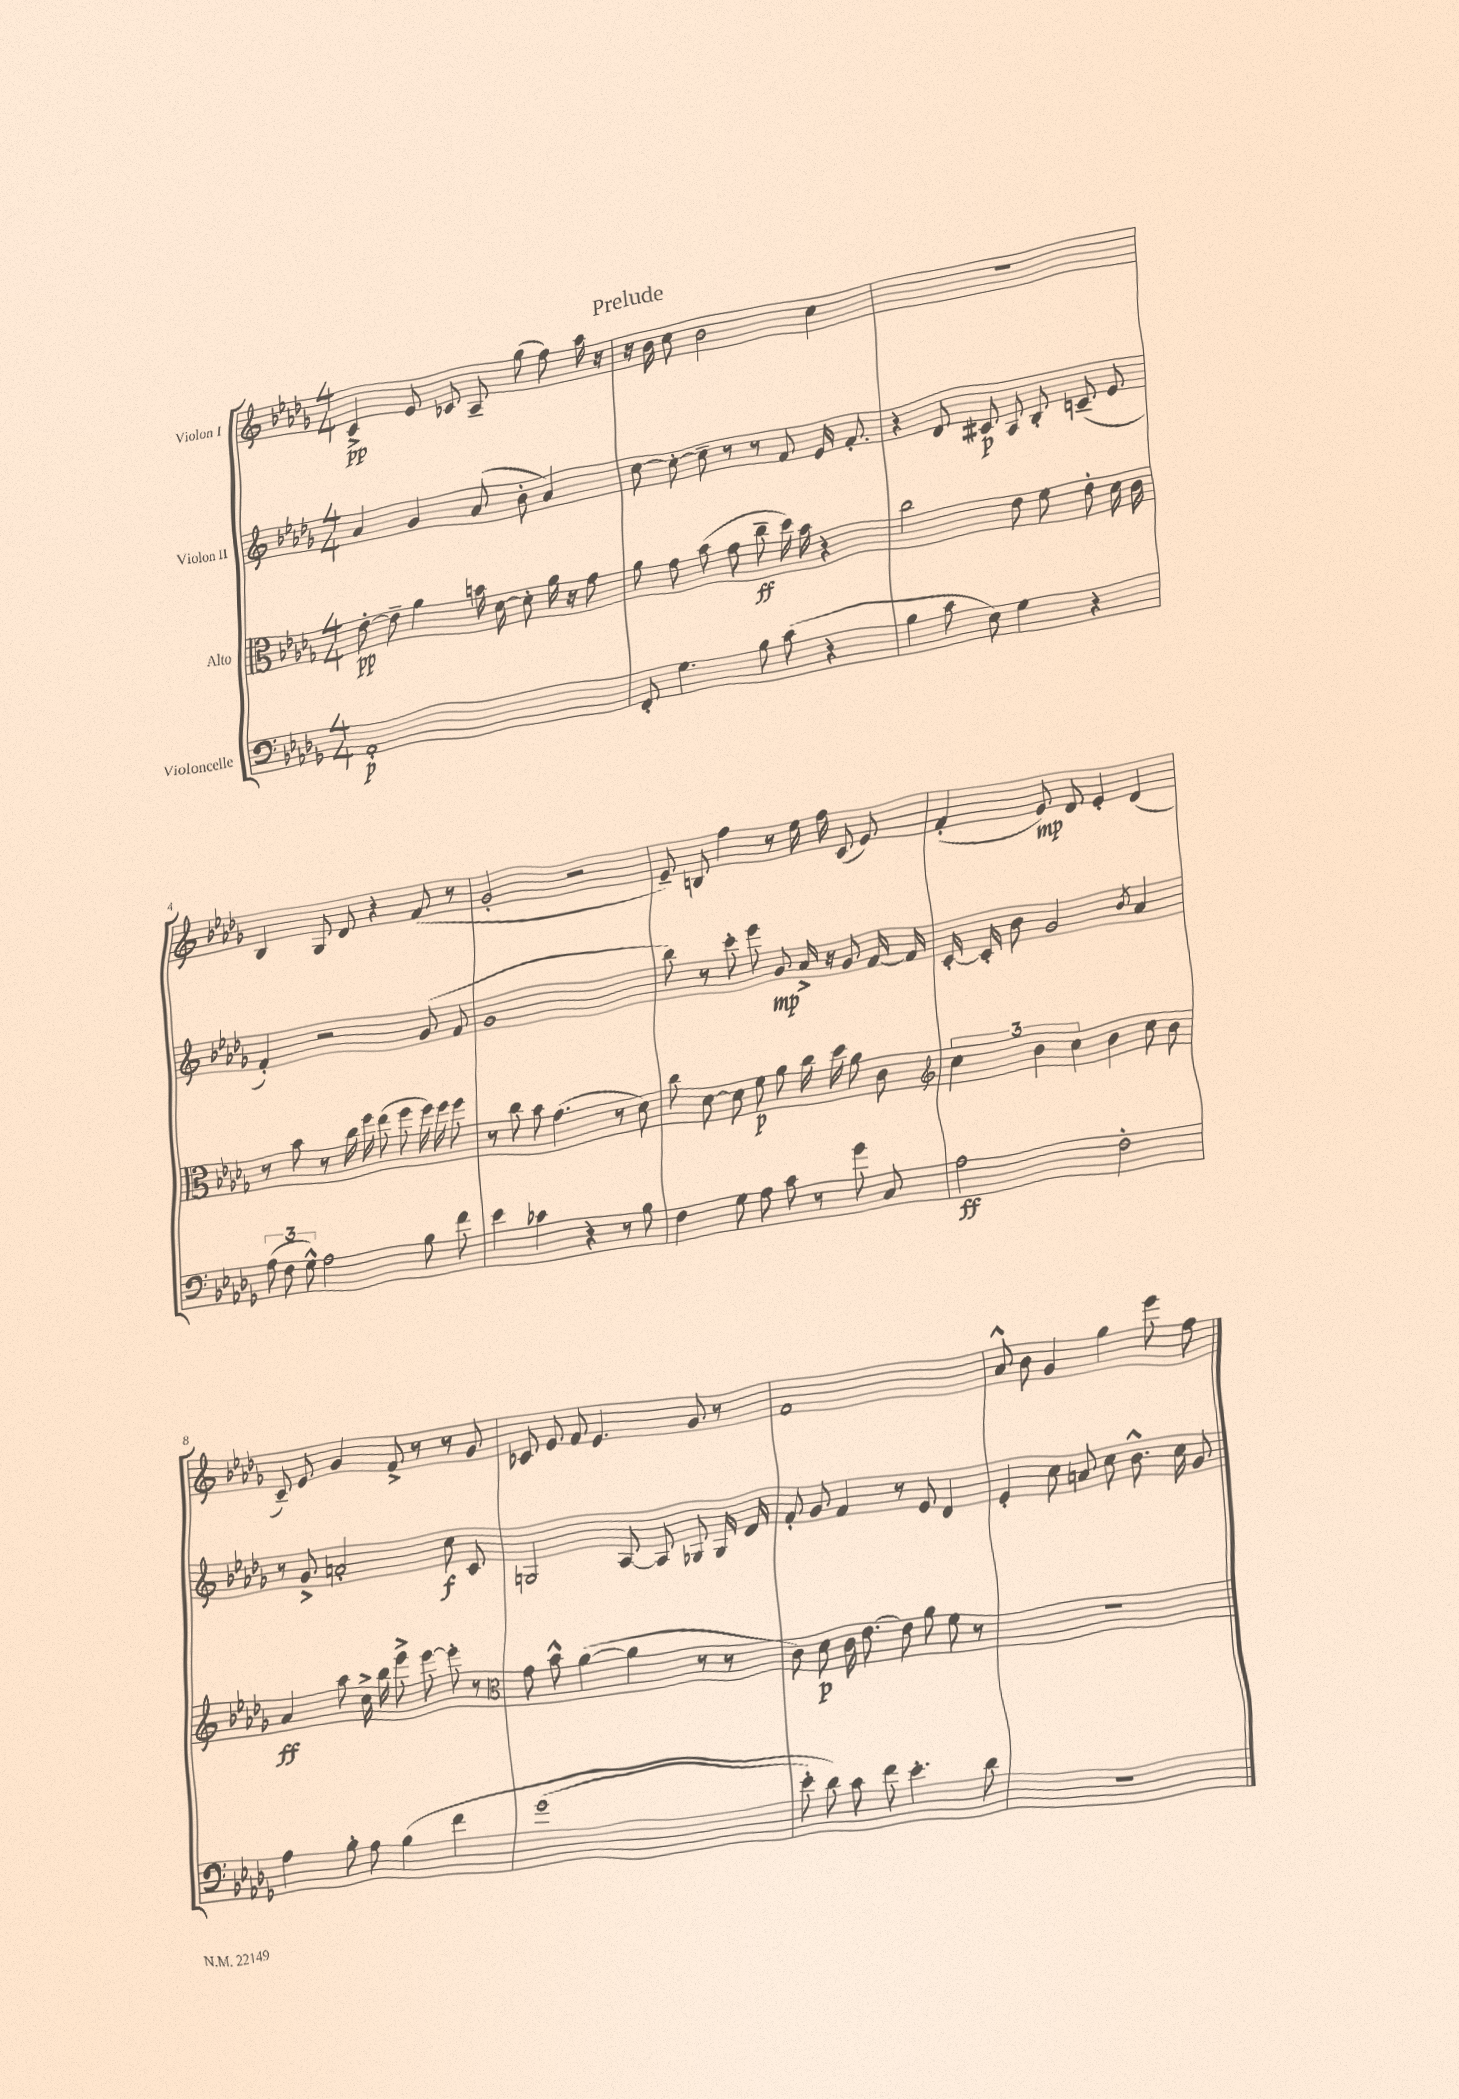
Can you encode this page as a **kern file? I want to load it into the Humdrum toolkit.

**kern	**dynam	**kern	**dynam	**kern	**dynam	**kern	**dynam
*part4	*part4	*part3	*part3	*part2	*part2	*part1	*part1
*staff4	*staff4	*staff3	*staff3	*staff2	*staff2	*staff1	*staff1
*I"Violoncelle	*	*I"Alto	*	*I"Violon II	*	*I"Violon I	*
*clefF4	*	*clefC3	*	*clefG2	*	*clefG2	*
*k[b-e-a-d-g-]	*	*k[b-e-a-d-g-]	*	*k[b-e-a-d-g-]	*	*k[b-e-a-d-g-]	*
*M4/4	*	*M4/4	*	*M4/4	*	*M4/4	*
=1	=1	=1	=1	=1	=1	=1	=1
1AA-'	p	[8e-'\	pp	4a-/	.	4c^/	pp
.	.	8e-~\]	.	.	.	.	.
.	.	4a-\	.	4g-/	.	8e-/	.
.	.	.	.	.	.	8c-X/	.
.	.	16bn\	.	(8a-/	.	8A-~/	.
.	.	[16d-\	.	.	.	.	.
.	.	8d-'\]	.	8b-'\	.	(8gg-\	.
.	.	16a-\	.	4a-/)	.	8ff\)	.
.	.	16r	.	.	.	.	.
.	.	8g-\	.	.	.	16aa-\	.
.	.	.	.	.	.	16r	.
=2	=2	=2	=2	=2	=2	=2	=2
8FF'/	.	8a-\	.	[8cc\	.	16r	.
.	.	.	.	.	.	16b-\	.
4.G-\	.	8g-\	.	8cc'\_	.	8cc\	.
.	.	(8b-\	.	8cc~\]	.	2b-\	.
.	.	8g-\	.	8r	.	.	.
8B-\	.	8cc~\	ff	8r	.	.	.
(8c\	.	16dd-\)	.	8f/	.	.	.
.	.	16b-\	.	.	.	.	.
4r	.	4r	.	16e-/	.	4cc\	.
.	.	.	.	8.f'/	.	.	.
=3	=3	=3	=3	=3	=3	=3	=3
4B-\	.	2cc\	.	4r	.	1r	.
8c\	.	.	.	8d-/	.	.	.
8E-\)	.	.	.	8c#X/	p	.	.
4G-\	.	8e-\	.	8A-/	.	.	.
.	.	8f\	.	8B-'/	.	.	.
4r	.	8e-'\	.	(8cn~/	.	.	.
.	.	16d-\	.	8e-/	.	.	.
.	.	16c\	.	.	.	.	.
!!LO:LB:g=z
=4	=4	=4	=4	=4	=4	=4	=4
(12A-\	.	8r	.	4f'/)	.	4B-/	.
12F\	.	.	.	.	.	.	.
.	.	8b-\	.	.	.	.	.
12G-^^\)	.	.	.	.	.	.	.
2A-\	.	8r	.	2r	.	8G-/	.
.	.	16cc\	.	.	.	8d-/	.
.	.	16ff\	.	.	.	.	.
.	.	(8ee-\	.	.	.	4r	.
.	.	8ff\	.	.	.	.	.
8B-\	.	16ff\)	.	(8g-/	.	(8f/	.
.	.	16ff\	.	.	.	.	.
8f\	.	8ff\	.	8f/	.	8r	.
=5	=5	=5	=5	=5	=5	=5	=5
4e-\	.	8r	.	1g-	.	2g-'/	.
.	.	8cc\	.	.	.	.	.
4c-X\	.	8b-\	.	.	.	.	.
.	.	(4.g-\	.	.	.	.	.
4r	.	.	.	.	.	2r	.
8r	.	8r	.	.	.	.	.
8B-\	.	8d-\)	.	.	.	.	.
=6	=6	=6	=6	=6	=6	=6	=6
4F\	.	8cc\	.	8bb-\)	.	8e-~/)	.
.	.	[8d-\	.	8r	.	8Bn/	.
8G-\	.	8d-\]	.	8ccc'\	.	4ff\	.
8A-\	.	8f\	p	8eee-\	.	.	.
8c\	.	8a-\	.	8g-/	mp	8r	.
8r	.	16cc\	.	16a-^/	.	16ee-\	.
.	.	16dd-\	.	16r	.	16ff\	.
8g-\	.	8a-\	.	8g-/	.	(8c/	.
8C/	.	8c\	.	[16f/	.	8e-/)	.
.	.	.	.	16f/]	.	.	.
=7	=7	=7	=7	=7	=7	=7	=7
*	*	*clefG2	*	*	*	*	*
2A-\	ff	6cc\	.	[16c'/	.	(4f'/	.
.	.	.	.	16c'/]	.	.	.
.	.	.	.	8b-\	.	.	.
.	.	6b-\	.	.	.	.	.
.	.	.	.	2g-/	.	8e-/)	mp
.	.	6cc\	.	.	.	.	.
.	.	.	.	.	.	8d-/	.
2F'\	.	4b-\	.	.	.	4e-'/	.
.	.	.	.	8qb-/	.	.	.
.	.	8cc\	.	4a-/	.	(4d-/	.
.	.	8b-\	.	.	.	.	.
!!LO:LB:g=z
=8	=8	=8	=8	=8	=8	=8	=8
4A-\	.	4a-/	ff	8r	.	8c~/)	.
.	.	.	.	8g-^/	.	8e-/	.
8B-'\	.	8aa-\	.	2an'/	.	4g-/	.
8A-\	.	16cc^\	.	.	.	.	.
.	.	16bb-\	.	.	.	.	.
(4B-\	.	8eee-^\	.	.	.	8f^/	.
.	.	[8eee-\	.	.	.	8r	.
4f\	.	8eee-'\]	.	8cc\	f	8r	.
.	.	8r	.	8c/	.	8g-/	.
=9	=9	=9	=9	=9	=9	=9	=9
*	*	*clefC3	*	*	*	*	*
(1g-	.	8g-\	.	2Gn/	.	8c-X/	.
.	.	8b-^^\	.	.	.	8e-/	.
.	.	([4a-\	.	.	.	8f/	.
.	.	.	.	.	.	4.e-/	.
.	.	4a-\]	.	[8A-/	.	.	.
.	.	.	.	8A-/]	.	.	.
.	.	8r	.	8G-X/	.	8g-/	.
.	.	8r	.	16G-/	.	8r	.
.	.	.	.	16d-/	.	.	.
=10	=10	=10	=10	=10	=10	=10	=10
8e-'\)	.	8c\)	.	8f'/	.	1f	.
8d-\)	.	8d-\	p	8g-/	.	.	.
8c\	.	16c\	.	4f/	.	.	.
.	.	[8.e-\	.	.	.	.	.
8f\	.	.	.	.	.	.	.
4.e-'\	.	8e-\]	.	8r	.	.	.
.	.	8a-\	.	8e-/	.	.	.
.	.	8f\	.	4d-/	.	.	.
8d-\	.	8r	.	.	.	.	.
=11	=11	=11	=11	=11	=11	=11	=11
1r	.	1r	.	4e-'/	.	8a-^^/	.
.	.	.	.	.	.	8b-\	.
.	.	.	.	8cc\	.	4g-/	.
.	.	.	.	8an/	.	.	.
.	.	.	.	8cc\	.	4gg-\	.
.	.	.	.	8.b-^^\	.	.	.
.	.	.	.	.	.	8eee-\	.
.	.	.	.	16cc\	.	.	.
.	.	.	.	8g-/	.	8ff\	.
==	==	==	==	==	==	==	==
*-	*-	*-	*-	*-	*-	*-	*-
